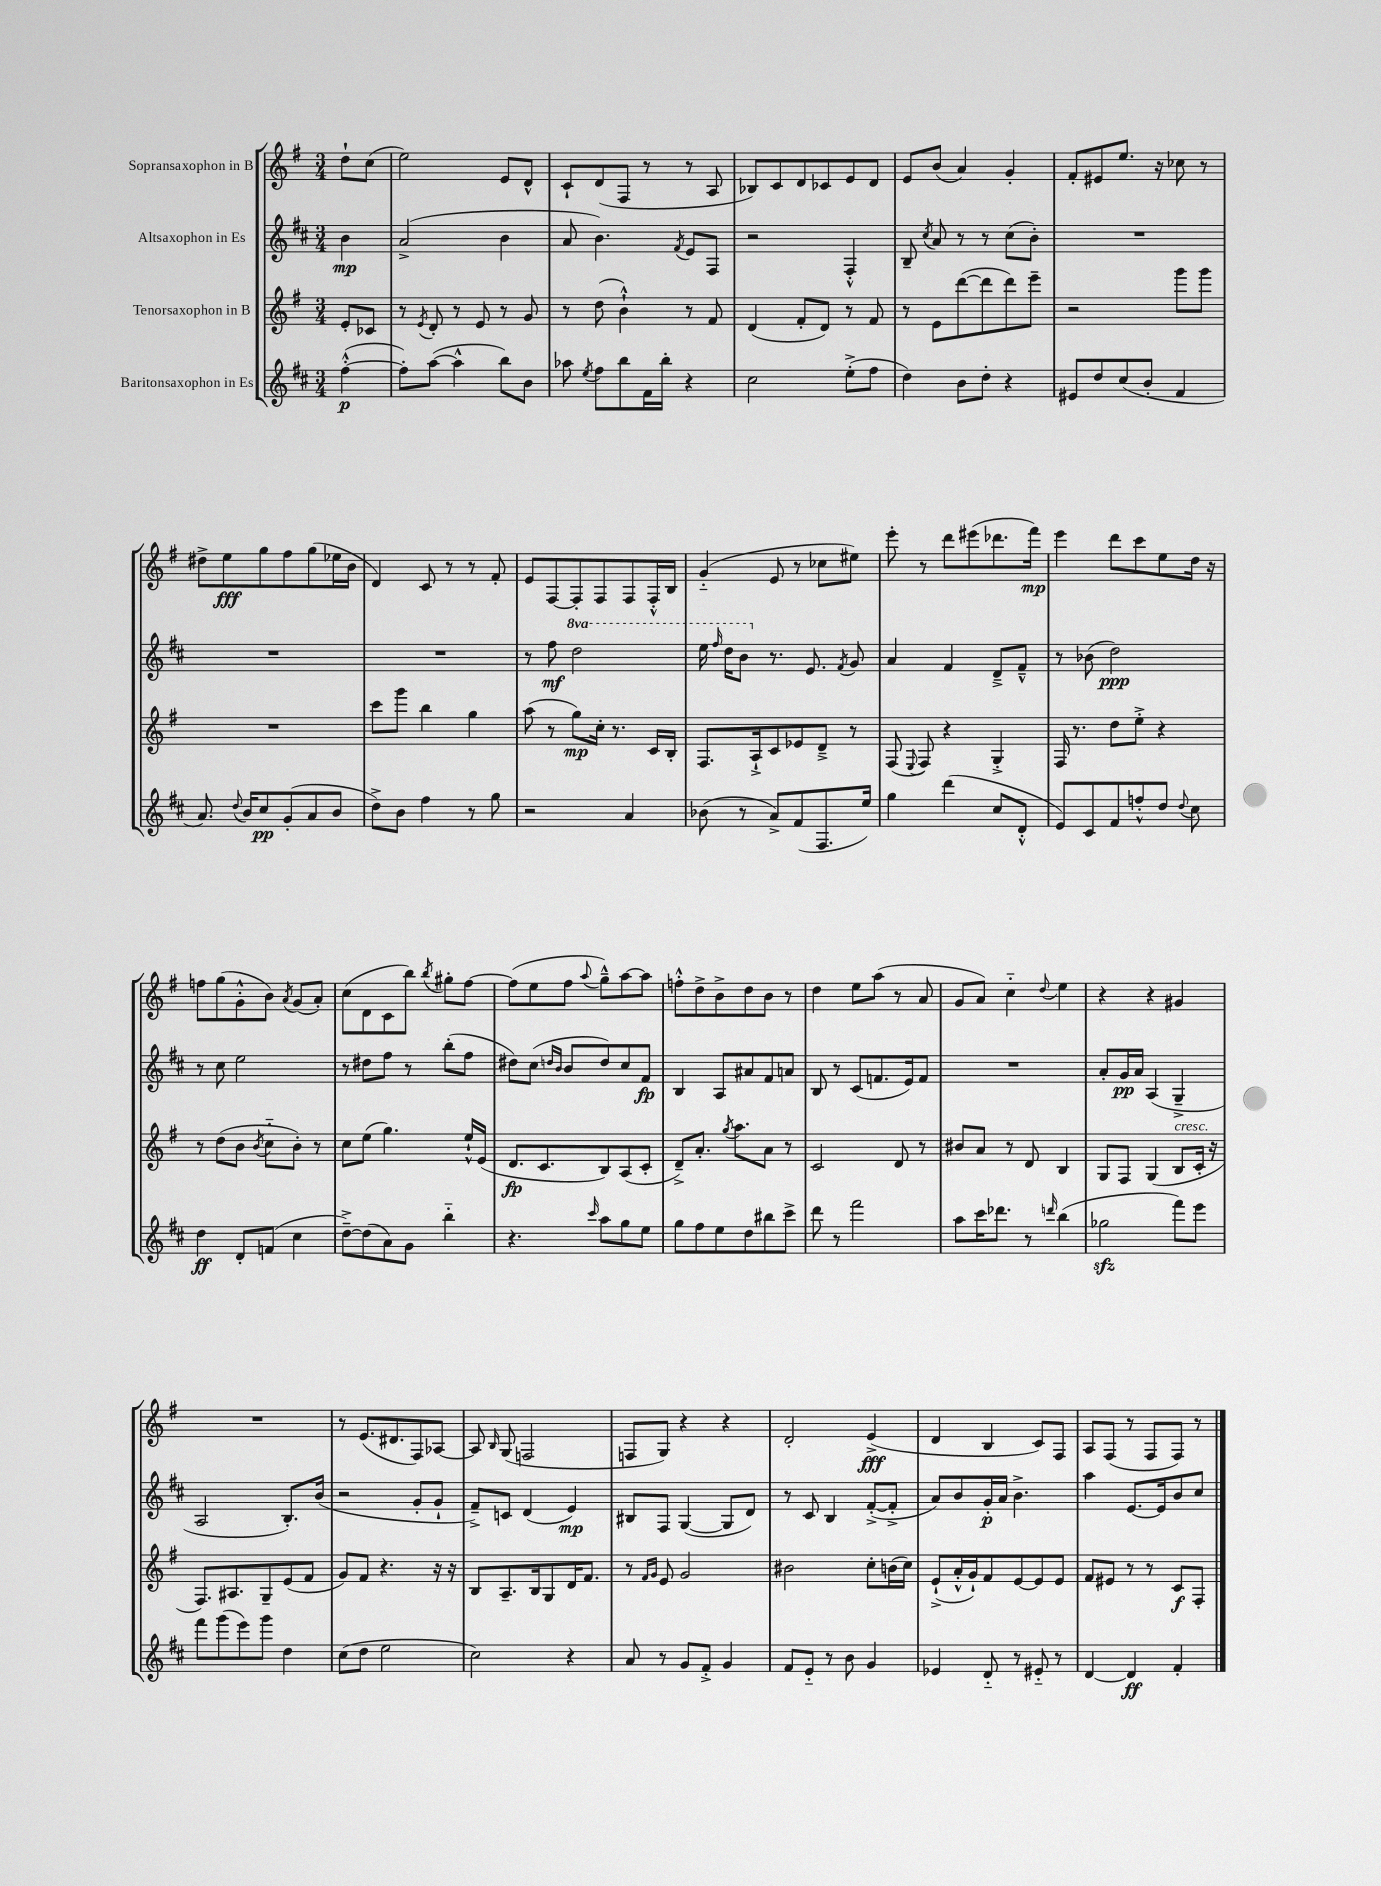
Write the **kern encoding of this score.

**kern	**dynam	**kern	**dynam	**kern	**dynam	**kern	**dynam
*part4	*part4	*part3	*part3	*part2	*part2	*part1	*part1
*staff4	*staff4	*staff3	*staff3	*staff2	*staff2	*staff1	*staff1
*I"Baritonsaxophon in Es	*	*I"Tenorsaxophon in B	*	*I"Altsaxophon in Es	*	*I"Sopransaxophon in B	*
*clefG2	*	*clefG2	*	*clefG2	*	*clefG2	*
*k[f#c#]	*	*k[f#]	*	*k[f#c#]	*	*k[f#]	*
*M3/4	*	*M3/4	*	*M3/4	*	*M3/4	*
=	=	=	=	=	=	=	=
([4ff#'^^\	p	8e'/L	.	4b\	mp	8dd`\L	.
.	.	8c-X/J	.	.	.	(8cc\J	.
=1	=1	=1	=1	=1	=1	=1	=1
8ff#'\L])	.	8r	.	(2a^/	.	2ee\)	.
.	.	8qe/	.	.	.	.	.
([8aa\J	.	8d'/	.	.	.	.	.
4aa^^\]	.	8r	.	.	.	.	.
.	.	8e/	.	.	.	.	.
8bb\L)	.	8r	.	4b\	.	8e/L	.
8b\J	.	8g/	.	.	.	8d^^/J	.
=2	=2	=2	=2	=2	=2	=2	=2
8aa-X\	.	8r	.	8a/	.	8c`/L	.
8qee/	.	.	.	.	.	.	.
8ff#\L	.	(8dd\	.	4.b\)	.	(8d/	.
8bb\	.	4b`^^\)	.	.	.	8F#/J	.
16f#\L	.	.	.	.	.	8r	.
16bb'\JJ	.	.	.	.	.	.	.
.	.	.	.	8qf#/	.	.	.
4r	.	8r	.	8e/L	.	8r	.
.	.	8f#/	.	8F#/J	.	8A/	.
=3	=3	=3	=3	=3	=3	=3	=3
2cc#\	.	(4d/	.	2r	.	8B-X/L)	.
.	.	.	.	.	.	8c/	.
.	.	8f#'/L	.	.	.	8d/	.
.	.	8d/J)	.	.	.	8c-X/	.
(8ee'^\L	.	8r	.	4F#'^^/	.	8e/	.
8ff#\J	.	8f#/	.	.	.	8d/J	.
=4	=4	=4	=4	=4	=4	=4	=4
4dd\)	.	8r	.	8B~/	.	8e/L	.
.	.	.	.	8qcc#/	.	.	.
.	.	8e\L	.	8a/	.	(8b/J	.
8b\L	.	([8ddd\	.	8r	.	4a/)	.
8dd'\J	.	8ddd\]	.	8r	.	.	.
4r	.	8ddd\)	.	(8cc#\L	.	4g'/	.
.	.	8eee~\J	.	8b'\J)	.	.	.
=5	=5	=5	=5	=5	=5	=5	=5
8e#X/L	.	2r	.	2.r	.	8f#'/L	.
8dd/	.	.	.	.	.	8e#X/	.
(8cc#/	.	.	.	.	.	8.ee/J	.
8b'/J	.	.	.	.	.	.	.
.	.	.	.	.	.	16r	.
4f#/	.	8ggg\L	.	.	.	8cc-X\	.
.	.	8ggg\J	.	.	.	8r	.
!!LO:LB:g=z
=6	=6	=6	=6	=6	=6	=6	=6
8.a/)	.	2.r	.	2.r	.	8dd#X^\L	.
.	.	.	.	.	.	8ee\	fff
8qqdd/	.	.	.	.	.	.	.
16b/KL	.	.	.	.	.	.	.
8cc#/	pp	.	.	.	.	8gg\	.
(8g'/	.	.	.	.	.	8ff#\	.
8a/	.	.	.	.	.	(8gg\	.
8b/J	.	.	.	.	.	16ee-X\L	.
.	.	.	.	.	.	16b\JJ	.
=7	=7	=7	=7	=7	=7	=7	=7
8dd^\L)	.	8ccc\L	.	2.r	.	4d/)	.
8b\J	.	8ggg\J	.	.	.	.	.
4ff#\	.	4bb\	.	.	.	8c/	.
.	.	.	.	.	.	8r	.
8r	.	4gg\	.	.	.	8r	.
8gg\	.	.	.	.	.	8f#'/	.
=8	=8	=8	=8	=8	=8	=8	=8
2r	.	(8aa\	.	8r	.	8e/L	.
.	.	8r	.	8ff#\	mf	[8F#/	.
*	*	*	*	*8va	*	*	*
.	.	8gg\L)	mp	2ddd\	.	8F#'/]	.
.	.	16cc'\Jk	.	.	.	8F#/	.
.	.	8.r	.	.	.	.	.
4a/	.	.	.	.	.	8F#/	.
.	.	16c/LL	.	.	.	16F#'^^/L	.
.	.	16B'/JJ	.	.	.	16B/JJ	.
=9	=9	=9	=9	=9	=9	=9	=9
(8b-X\	.	8.F#/L	.	16eee\	.	(4g/	.
.	.	.	.	16qqfff#/	.	.	.
.	.	.	.	16ddd\KL	.	.	.
8r	.	.	.	8bb\J	.	.	.
.	.	16A`^/k	.	.	.	.	.
*	*	*	*	*X8va	*	*	*
8a^/L)	.	8c/	.	8.r	.	8e/	.
(8f#/	.	8e-X/	.	.	.	8r	.
.	.	.	.	8.e/	.	.	.
8.F#/	.	8d~^/J	.	.	.	8cc-X\L	.
.	.	.	.	8qf#/	.	.	.
.	.	8r	.	8g/	.	8ee#X\J)	.
16ee/Jk)	.	.	.	.	.	.	.
=10	=10	=10	=10	=10	=10	=10	=10
4gg\	.	(8F#/	.	4a/	.	8eee'\	.
.	.	8qqE/	.	.	.	.	.
.	.	8F#/)	.	.	.	8r	.
(4ddd\	.	4r	.	4f#/	.	8ddd\L	.
.	.	.	.	.	.	(8eee#X\	.
8cc#/L	.	4G'^/	.	8d~^/L	.	8.ddd-X\	.
8d'^^/J	.	.	.	8f#~^^/J	.	.	.
.	.	.	.	.	.	16fff#\Jk)	mp
=11	=11	=11	=11	=11	=11	=11	=11
8e/L)	.	16F#/	.	8r	.	4eee\	.
.	.	8.r	.	.	.	.	.
8c#/	.	.	.	(8b-X\	.	.	.
8f#/	.	8dd\L	.	2dd\)	ppp	8ddd\L	.
8ffn'^^/	.	8ee'^\J	.	.	.	8ccc\	.
8dd/J	.	4r	.	.	.	8ee\	.
8qqdd/	.	.	.	.	.	.	.
8cc#\	.	.	.	.	.	16dd\Jk	.
.	.	.	.	.	.	16r	.
!!LO:LB:g=z
=12	=12	=12	=12	=12	=12	=12	=12
4dd\	ff	8r	.	8r	.	8ffn\L	.
.	.	(8dd\L	.	8cc#\	.	(8gg\	.
8d'/L	.	8b\J	.	2ee\	.	8g'^^\	.
.	.	8qb/	.	.	.	.	.
(8fn/J	.	8cc\L	.	.	.	8b\J)	.
.	.	.	.	.	.	8qa/	.
4cc#\	.	8b'\J)	.	.	.	(8g/L	.
.	.	8r	.	.	.	8a'/J)	.
=13	=13	=13	=13	=13	=13	=13	=13
[8dd~^\L)	.	8cc\L	.	8r	.	(8cc\L	.
(8dd\]	.	(8ee\J	.	8dd#X\L	.	8d\	.
8a\)	.	4.gg\)	.	8ff#\J	.	8c\	.
8g\J	.	.	.	8r	.	8bb\J)	.
.	.	.	.	.	.	8qbb/	.
4bb\	.	.	.	(8bb'\L	.	8gg#X'\L	.
.	.	16ee`^^/LL	.	8ff#\J	.	[8ff#\J	.
.	.	(16e/JJ	.	.	.	.	.
=14	=14	=14	=14	=14	=14	=14	=14
4.r	.	8.d/L	fp	8dd#X\L)	.	(8ff#\L]	.
.	.	.	.	(8cc#\J	.	8ee\	.
.	.	8.c/	.	.	.	.	.
.	.	.	.	16qqddn/LL	.	.	.
.	.	.	.	16qqb/JJ	.	.	.
.	.	.	.	8b/L	.	8ff#\J	.
16qqccc#/	.	.	.	.	.	8qqaa/	.
8aa\L	.	8B/)	.	8dd/)	.	8gg~^^\L)	.
8gg\	.	(8A/	.	8cc#/	.	[8aa\	.
8ee\J	.	8c'/J	.	8f#/J	fp	8aa\J]	.
=15	=15	=15	=15	=15	=15	=15	=15
8gg\L	.	8d~^/L)	.	4B/	.	8ffn'^^\L	.
8ff#\	.	8.a'/J	.	.	.	8dd^\	.
8ee\	.	.	.	8A/L	.	8b^\	.
.	.	8qgg/	.	.	.	.	.
.	.	8.aa\L	.	.	.	.	.
8dd\	.	.	.	8a#X/	.	8dd\	.
8bb#X\	.	8a\J	.	8f#/	.	8b\J	.
8ccc#^\J	.	8r	.	8an/J	.	8r	.
=16	=16	=16	=16	=16	=16	=16	=16
8ddd\	.	2c/	.	8B/	.	4dd\	.
8r	.	.	.	8r	.	.	.
2fff#\	.	.	.	(8c#/L	.	8ee\L	.
.	.	.	.	8.fn/	.	(8aa\J	.
.	.	8d/	.	.	.	8r	.
.	.	.	.	16e/k)	.	.	.
.	.	8r	.	8f/J	.	8a/	.
=17	=17	=17	=17	=17	=17	=17	=17
8aa\L	.	8b#X/L	.	2.r	.	8g/L	.
16ccc#\K	.	8a/J	.	.	.	8a/J)	.
8.ddd-X\J	.	.	.	.	.	.	.
.	.	8r	.	.	.	4cc\	.
8r	.	8d/	.	.	.	.	.
16qqdddn/	.	.	.	.	.	8qqdd/	.
(4bb\	.	4B/	.	.	.	4ee\	.
=18	=18	=18	=18	=18	=18	=18	=18
2gg-Xzz\	.	8G/L	.	8a'/L	.	4r	.
.	.	8F#/J	.	16g/L	pp	.	.
.	.	.	.	16a/JJ	.	.	.
.	.	(4G/	.	(4A/	.	4r	.
!	!	!LO:TX:a:i:t=cresc.	!	!	!	!	!
8fff#\L)	.	8B/L	.	4G~^/	.	4g#X/	.
8eee\J	.	16c'/Jk	.	.	.	.	.
.	.	16r	.	.	.	.	.
!!LO:LB:g=z
=19	=19	=19	=19	=19	=19	=19	=19
8fff#\L	.	8.F#/L)	.	2A/	.	2.r	.
(8ggg\	.	.	.	.	.	.	.
.	.	8.A#X/	.	.	.	.	.
8eee\)	.	.	.	.	.	.	.
8ggg\J	.	8G~/	.	.	.	.	.
4dd\	.	(8e/	.	8.B'/L)	.	.	.
.	.	8f#/J	.	.	.	.	.
.	.	.	.	(16b/Jk	.	.	.
=20	=20	=20	=20	=20	=20	=20	=20
(8cc#\L	.	8g/L)	.	2r	.	8r	.
8dd\J	.	8f#/J	.	.	.	(8.e/L	.
2ee\	.	4.r	.	.	.	.	.
.	.	.	.	.	.	8.d#X/	.
.	.	.	.	8g'/L	.	8F#/)	.
.	.	16r	.	8g`/J	.	[8A-X/J	.
.	.	16r	.	.	.	.	.
=21	=21	=21	=21	=21	=21	=21	=21
2cc#\)	.	8B/L	.	8f#~^/L)	.	8A-/]	.
.	.	.	.	.	.	16qqB/	.
.	.	8.A~/	.	8cn/J	.	(8G/	.
.	.	.	.	(4d/	.	2Fn/	.
.	.	16B/k	.	.	.	.	.
.	.	8G/	.	.	.	.	.
4r	.	16d/K	.	4e/)	mp	.	.
.	.	8.f#/J	.	.	.	.	.
=22	=22	=22	=22	=22	=22	=22	=22
8a/	.	8r	.	8B#X/L	.	8Fn/L	.
.	.	16qqf#/LL	.	.	.	.	.
.	.	16qqg/JJ	.	.	.	.	.
8r	.	8e/	.	8F#/J	.	8G/J)	.
8g/L	.	2g/	.	([4G/	.	4r	.
8f#'^/J	.	.	.	.	.	.	.
4g/	.	.	.	8G/L]	.	4r	.
.	.	.	.	8d/J)	.	.	.
=23	=23	=23	=23	=23	=23	=23	=23
8f#/L	.	2b#X\	.	8r	.	2d'/	.
8e/J	.	.	.	8c#/	.	.	.
8r	.	.	.	4B/	.	.	.
8b\	.	.	.	.	.	.	.
4g/	.	8cc'\L	.	([8f#'^/L	.	(4e^/	fff
.	.	(16bn\L	.	8f#'^/J]	.	.	.
.	.	16cc\JJ)	.	.	.	.	.
=24	=24	=24	=24	=24	=24	=24	=24
4e-X/	.	(8e`^/L	.	8a/L)	.	4d/	.
.	.	16a'^^/L	.	8b/	.	.	.
.	.	16g`/J)	.	.	.	.	.
8d/	.	8f#/	.	16g'/L	p	4B/	.
.	.	.	.	16a/JJ	.	.	.
8r	.	[8e/	.	4.b^\	.	.	.
8e#X/	.	8e/]	.	.	.	8c/L)	.
8r	.	8e/J	.	.	.	8F#/J	.
=25	=25	=25	=25	=25	=25	=25	=25
[4d/	.	8f#/L	.	4aa\	.	8A/L	.
.	.	8e#X/J	.	.	.	(8F#/J	.
4d/]	ff	8r	.	[8.e/L	.	8r	.
.	.	8r	.	.	.	8F#/L	.
.	.	.	.	16e/k]	.	.	.
4f#'/	.	8c/L	f	8b/	.	8F#/J)	.
.	.	8F#'/J	.	8cc#/J	.	8r	.
==	==	==	==	==	==	==	==
*-	*-	*-	*-	*-	*-	*-	*-
